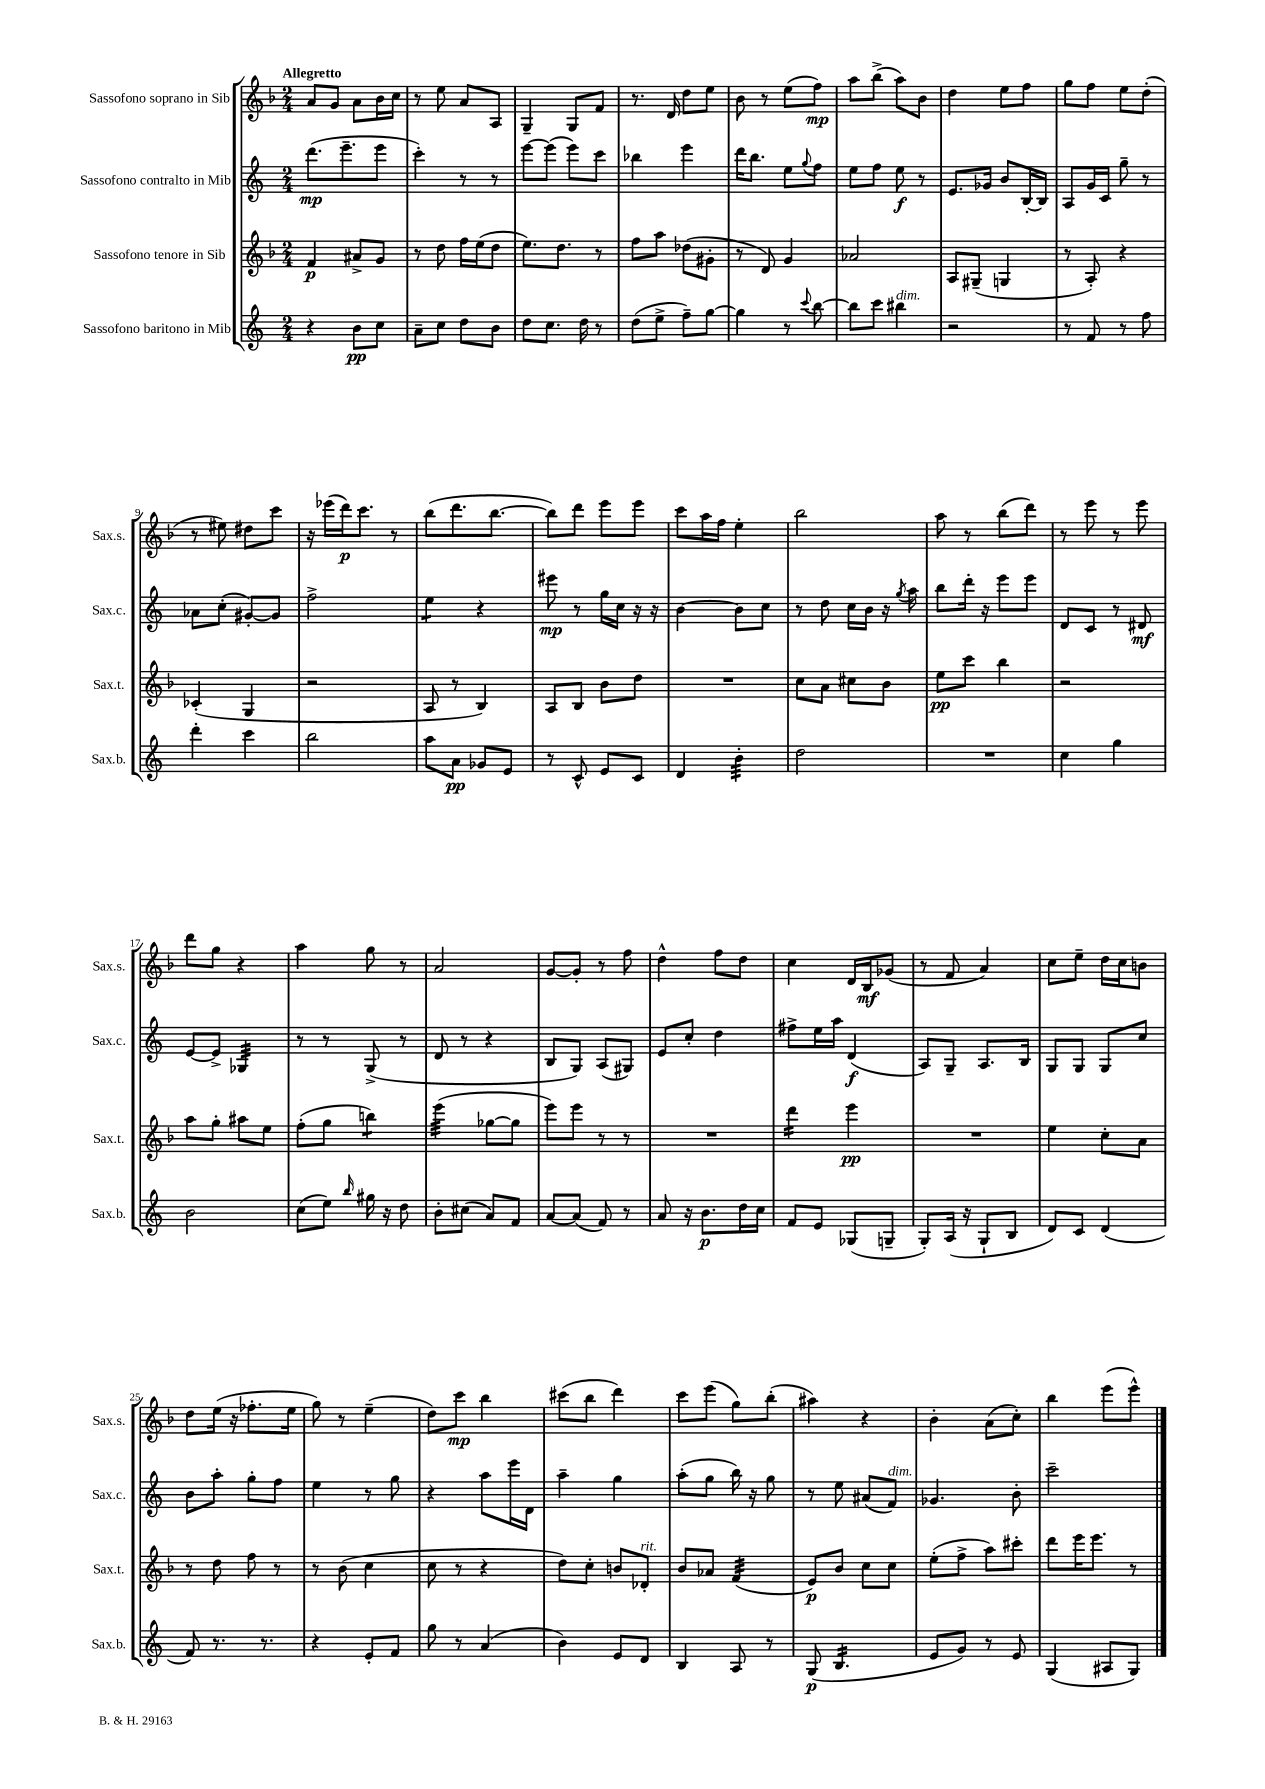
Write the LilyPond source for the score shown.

<<
\new StaffGroup <<
\new Staff = "s0" \with { instrumentName = "Sassofono soprano in Sib" shortInstrumentName = "Sax.s." } {
    \clef treble \key f \major \numericTimeSignature \time 2/4 \tempo "Allegretto"
    a'8 g'8 a'8 bes'16 c''16 |
    r8 e''8 a'8 a8 |
    g4-- g8 f'8 |
    r8. d'16 d''8 e''8 |
    bes'8 r8 e''8( f''8\mp) |
    a''8 bes''8->( a''8) bes'8 |
    d''4 e''8 f''8 |
    g''8 f''8 e''8 d''8-.( |
    r8 eis''8) dis''8 c'''8 |
    r16 ees'''16( d'''16\p) c'''8. r8 |
    bes''8( d'''8. bes''8.~ |
    bes''8) d'''8 e'''8 e'''8 |
    c'''8 a''16 f''16 e''4-. |
    bes''2 |
    a''8 r8 bes''8( d'''8) |
    r8 e'''8 r8 e'''8 |
    d'''8 g''8 r4 |
    a''4 g''8 r8 |
    a'2 |
    g'8~ g'8-. r8 f''8 |
    d''4-^ f''8 d''8 |
    c''4 d'16 bes16\mf ges'8( |
    r8 f'8 a'4) |
    c''8 e''8-- d''16 c''16 b'8 |
    d''8 e''16( r16 fes''8.-. e''16 |
    g''8) r8 e''4--( |
    d''8) c'''8\mp bes''4 |
    cis'''8( bes''8 d'''4) |
    c'''8 e'''8( g''8) bes''8-.( |
    ais''4) r4 |
    bes'4-. a'8( c''8-.) |
    bes''4 e'''8( e'''8-^) \bar "|." |
}
\new Staff = "s1" \with { instrumentName = "Sassofono contralto in Mib" shortInstrumentName = "Sax.c." } {
    \clef treble \key c \major \numericTimeSignature \time 2/4
    d'''8.\mp( e'''8.-- e'''8 |
    c'''4-.) r8 r8 |
    e'''8~ e'''8( e'''8) c'''8 |
    bes''4 e'''4 |
    d'''16 b''8. e''8 \appoggiatura { g''8 } f''8 |
    e''8 f''8 e''8\f r8 |
    e'8. ges'16 b'8 b16~-. b16 |
    a8 g'16 c'16 g''8-- r8 |
    aes'8 c''8-.( gis'8~-.) gis'8 |
    f''2-> |
    e''4:8 r4 |
    eis'''8\mp r8 g''16 c''16 r16 r16 |
    b'4~ b'8 c''8 |
    r8 d''8 c''16 b'16 r16 \acciaccatura { g''8 } a''16 |
    b''8 d'''16-. r16 e'''8 e'''8 |
    d'8 c'8 r8 dis'8\mf |
    e'8~ e'8-> ges4:32 |
    r8 r8 g8->( r8 |
    d'8 r8 r4 |
    b8 g8) a8( gis8) |
    e'8 c''8-. d''4 |
    fis''8-> e''16 a''16 d'4\f( |
    a8) g8-- a8. b16 |
    g8 g8 g8 c''8 |
    b'8 a''8-. g''8-. f''8 |
    e''4 r8 g''8 |
    r4 a''8 e'''16 d'16 |
    a''4-- g''4 |
    a''8-.( g''8 b''16) r16 g''8 |
    r8 e''8 ais'8( f'8^\markup { \italic "dim." }) |
    ges'4. b'8-. |
    c'''2-- \bar "|." |
}
\new Staff = "s2" \with { instrumentName = "Sassofono tenore in Sib" shortInstrumentName = "Sax.t." } {
    \clef treble \key f \major \numericTimeSignature \time 2/4
    f'4\p ais'8-> g'8 |
    r8 d''8 f''16 e''16( d''8 |
    e''8.) d''8. r8 |
    f''8 a''8 des''8( gis'8-. |
    r8 d'8) g'4 |
    aes'2 |
    a8 gis8--( g4 |
    r8 a8-.) r4 |
    ces'4-.( g4 |
    r2 |
    a8 r8 bes4) |
    a8 bes8 bes'8 d''8 |
    R2 |
    c''8 a'8 cis''8 bes'8 |
    e''8\pp c'''8 bes''4 |
    r2 |
    a''8 g''8-. ais''8 e''8 |
    f''8-.( g''8 b''4:8) |
    e'''4:32( ges''8~ ges''8 |
    e'''8) e'''8 r8 r8 |
    R2 |
    d'''4:16 e'''4\pp |
    R2 |
    e''4 c''8-. a'8 |
    r8 d''8 f''8 r8 |
    r8 bes'8( c''4 |
    c''8 r8 r4 |
    d''8) c''8-. b'8 des'8-.^\markup { \italic "rit." } |
    bes'8 aes'8 f'4:32( |
    e'8\p) bes'8 c''8 c''8 |
    e''8-.( f''8-> a''8) cis'''8-. |
    d'''8 e'''16 e'''8. r8 \bar "|." |
}
\new Staff = "s3" \with { instrumentName = "Sassofono baritono in Mib" shortInstrumentName = "Sax.b." } {
    \clef treble \key c \major \numericTimeSignature \time 2/4
    r4 b'8\pp c''8 |
    a'8-- c''8 d''8 b'8 |
    d''8 c''8. d''16 r8 |
    d''8( e''8-> f''8--) g''8~ |
    g''4 r8 \appoggiatura { c'''8 } b''8~ |
    b''8 c'''8 bis''4^\markup { \italic "dim." } |
    r2 |
    r8 f'8 r8 f''8 |
    d'''4-. c'''4 |
    b''2 |
    a''8 a'8\pp ges'8 e'8 |
    r8 c'8-^ e'8 c'8 |
    d'4 b'4:32-. |
    d''2 |
    R2 |
    c''4 g''4 |
    b'2 |
    c''8( e''8) \grace { b''16 } gis''16 r16 d''8 |
    b'8-. cis''8( a'8) f'8 |
    a'8~ a'8( f'8) r8 |
    a'8 r16 b'8.\p d''16 c''16 |
    f'8 e'8 ges8( g8-- |
    g8-.) a16( r16 g8-! b8 |
    d'8) c'8 d'4( |
    f'8) r8. r8. |
    r4 e'8-. f'8 |
    g''8 r8 a'4( |
    b'4) e'8 d'8 |
    b4 a8 r8 |
    g8\p( b4.:16 |
    e'8 g'8) r8 e'8 |
    g4( ais8 g8) \bar "|." |
}
>>
>>
